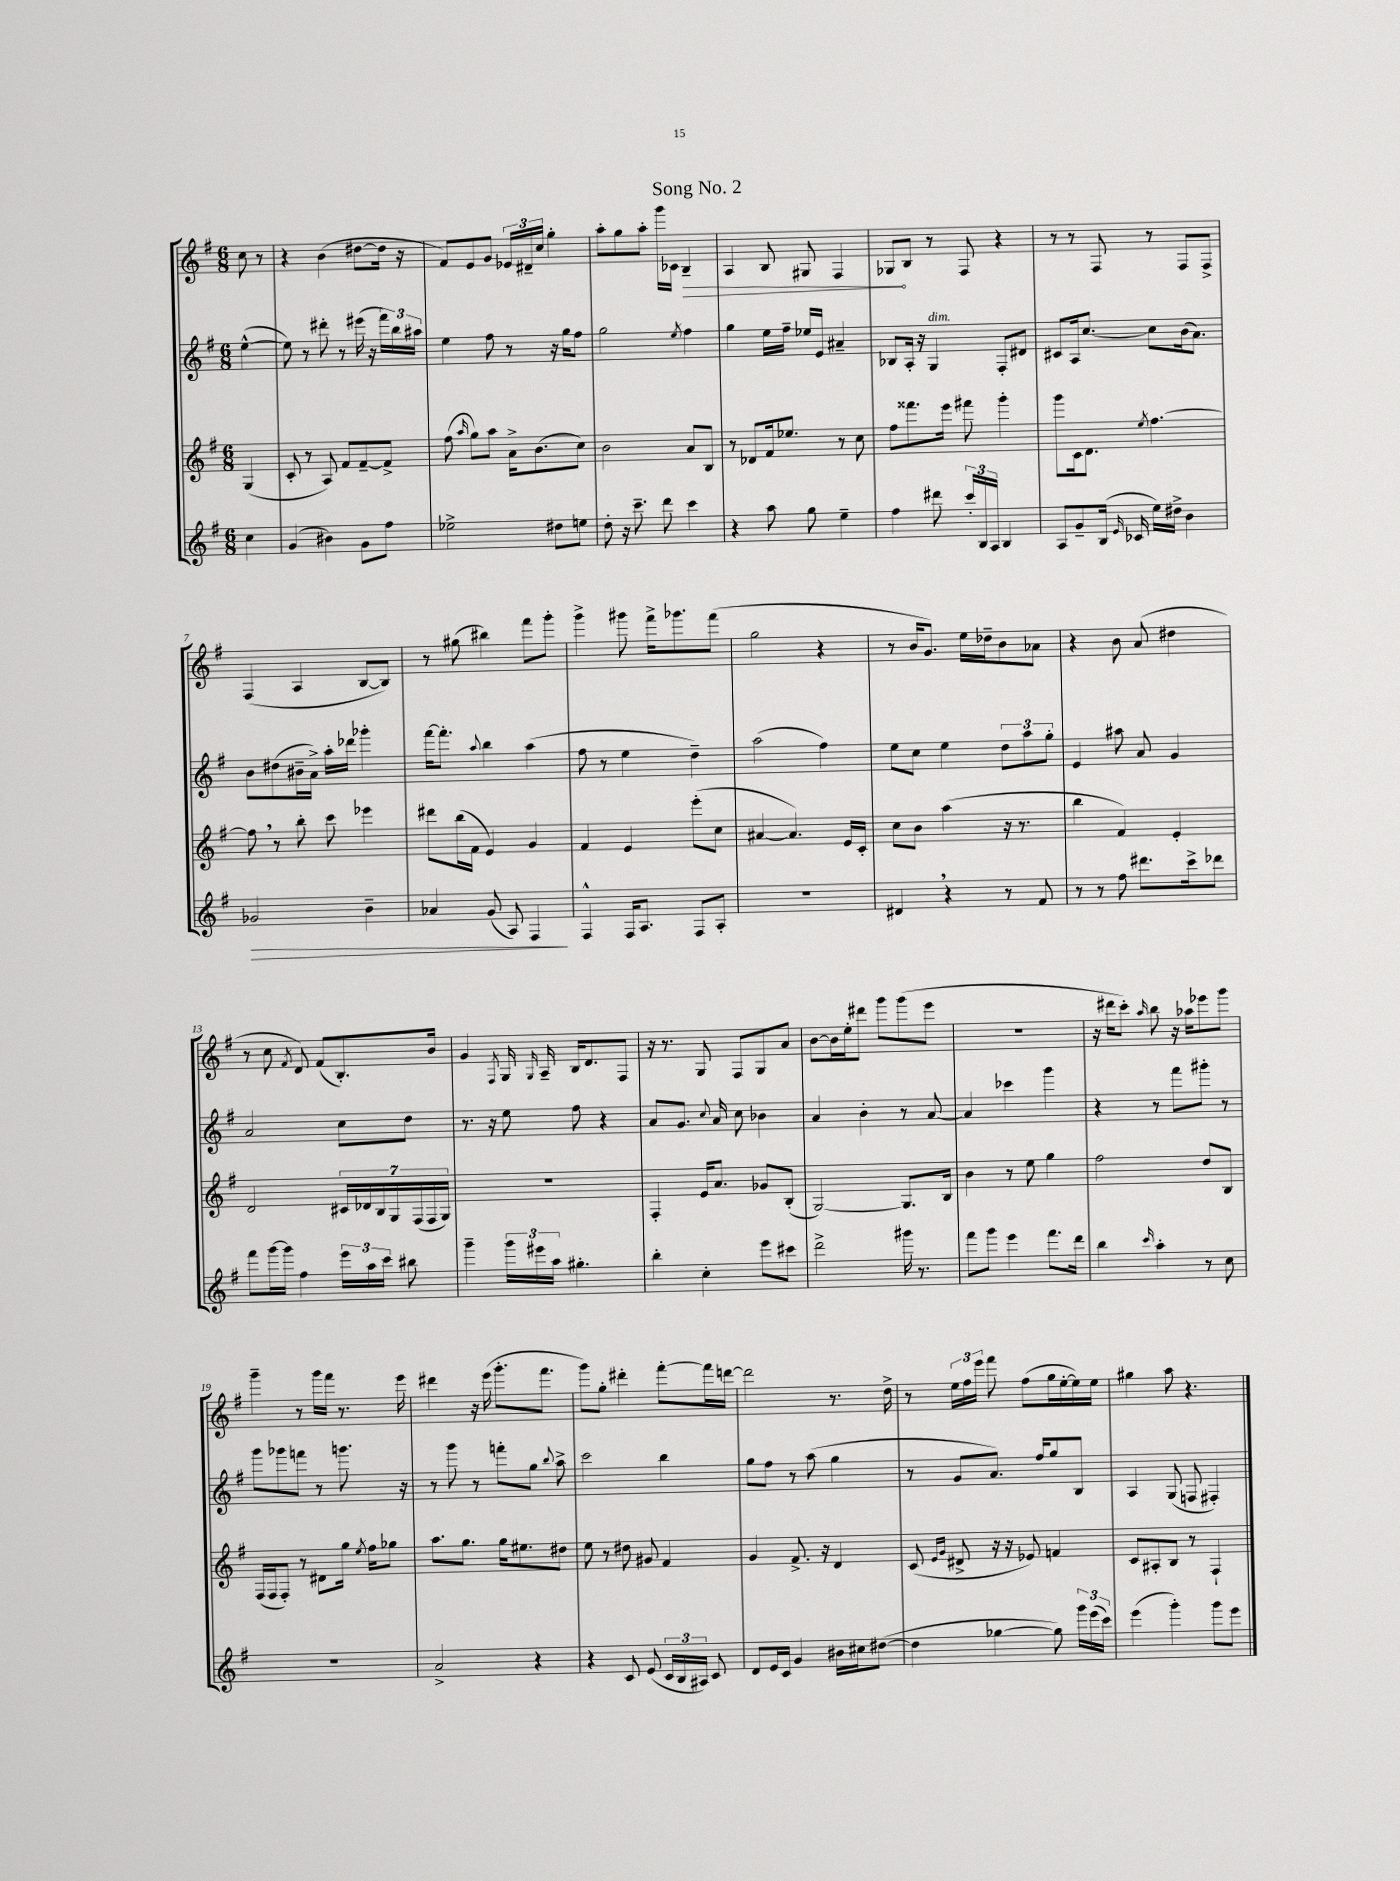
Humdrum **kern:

**kern	**dynam	**kern	**kern	**kern	**dynam
*part4	*part4	*part3	*part2	*part1	*part1
*staff4	*staff4	*staff3	*staff2	*staff1	*staff1
*clefG2	*	*clefG2	*clefG2	*clefG2	*
*k[f#]	*	*k[f#]	*k[f#]	*k[f#]	*
*M6/8	*	*M6/8	*M6/8	*M6/8	*
=	=	=	=	=	=
4cc\	.	(4G/	([4ee^^\	8cc\	.
.	.	.	.	8r	.
=1	=1	=1	=1	=1	=1
(4g/	.	8c'/	8ee\])	4r	.
.	.	8r	8r	.	.
4b#X\)	.	8A/)	8ddd#X'\	(4b\	.
.	.	8f#/L	8r	.	.
8g\L	.	[8f#~/	(16eee#X\	[8dd#X\L	.
.	.	.	16r	.	.
8ff#\J	.	8f#^/J]	24fff#\LL)	16dd#\Jk]	.
.	.	.	24bb\	.	.
.	.	.	.	16r	.
.	.	.	24aa#X\JJ	.	.
=2	=2	=2	=2	=2	=2
2ee-X^\	.	(8ff#\	4ee\	8f#/L)	.
.	.	16qqaa/	.	.	.
.	.	8gg\L)	.	8e/	.
.	.	8aa\J	8ff#\	8g/J	.
.	.	16a^\KL	8r	24e-X/LL	.
.	.	.	.	24d#X~/	.
.	.	(8.b\	.	.	.
.	.	.	.	24cc/JJ	.
8dd#X\L	.	.	16r	4gg'\	.
.	.	.	16gg\KL	.	.
8een\J	.	8cc\J)	8ff#\J	.	.
=3	=3	=3	=3	=3	=3
8dd'\	.	2b\	2gg\	8aa'\L	.
16r	.	.	.	8gg\	.
8.ccc~\	.	.	.	.	.
.	.	.	.	8aa'\J	.
8ddd\	.	.	.	16ggg\LL	.
.	.	.	.	16c-X\JJ	.
.	.	.	8qee/	.	.
!	!	!	!	!	!LO:HP:b
4ccc\	.	8a/L	4ff#\	4B~/	>
.	.	8B/J	.	.	.
=4	=4	=4	=4	=4	=4
4r	.	8r	4gg\	4A/	.
.	.	8d-X/L	.	.	.
8aa\	.	16f#/k	16ee\LL	8B/	.
.	.	8.ee-X/J	16ff#~\JJ	.	.
8gg\	.	.	16ee-X/LL	8G#X/	.
.	.	.	16e/JJ	.	.
4ee~\	.	8r	4a#X~/	4F#/	.
.	.	8cc\	.	.	.
=5	=5	=5	=5	=5	=5
4ff#\	.	8ff#\L	8B-X/L	8G-X/L	.
.	.	8.fff##X\	16A'/Jk	8B/J	]
.	.	.	16r	.	.
!	!	!	!LO:TX:a:i:t=dim.	!	!
8ddd#X\	.	.	4G/	8r	.
.	.	16eee\Jk	.	.	.
24ccc'/LL	.	8fff#X\	.	8F#/	.
24B/	.	.	.	.	.
24A/JJ	.	.	.	.	.
4B/	.	4ggg'\	8F#'/L	4r	.
.	.	.	8d#X/J	.	.
=6	=6	=6	=6	=6	=6
8A/L	.	8ggg\L	8c#X/L	8r	.
8g~/	.	16c\k	16A/k	8r	.
.	.	8.d\J	[8.cc/J	.	.
(16B/Jk	.	.	.	8F#/	.
16qqe/	.	.	.	.	.
16c-X/	.	.	.	.	.
.	.	8qee/	.	.	.
16ee\LL)	.	[4.ff#\	8cc\L]	8r	.
16dd#X^\JJ	.	.	.	.	.
4b\	.	.	(16b\k	8F#/L	.
.	.	.	8.a\J)	.	.
.	.	.	.	8F#^/J	.
!!LO:LB:g=z
=7	=7	=7	=7	=7	=7
!	!LO:HP:b	!	!	!	!
2g-X/	>	8ff#,\]	8b\L	(4F#/	.
.	.	8r	(8dd#X\	.	.
.	.	8bb'\	16b#X~\L	4A/	.
.	.	.	16a^\JJ)	.	.
.	.	8ccc\	16aa'\LL	.	.
.	.	.	16ddd-X\JJ	.	.
4b~\	.	4eee-X\	4ggg-X'\	[8B/L	.
.	.	.	.	8B/J])	.
=8	=8	=8	=8	=8	=8
4a-X/	.	8ddd#X\L	[16fff#\KL	8r	.
.	.	.	8.fff#'\J]	.	.
.	.	(16bb\L	.	(8gg#X\	.
.	.	16f#\JJ	.	.	.
.	.	.	8qqaa/	.	.
(8g/	.	4e/)	4bb\	4bb#X\)	.
8A/)	.	.	.	.	.
4F#/	.	4g/	(4aa\	8fff#\L	.
.	.	.	.	8ggg'\J	.
.	]	.	.	.	.
=9	=9	=9	=9	=9	=9
4F#^^/	.	4f#/	8ff#\	4ggg^\	.
.	.	.	8r	.	.
16F#/KL	.	4e/	4ee\	8ggg#X\	.
8.A/J	.	.	.	.	.
.	.	.	.	16fff#^\KL	.
.	.	.	.	8.ggg-X\	.
8F#/L	.	(8eee'\L	4dd~\)	.	.
8A'/J	.	8cc\J	.	(8fff#\J	.
=10	=10	=10	=10	=10	=10
2.r	.	[4a#X/	(2aa\	2gg\	.
.	.	4.a#/])	.	.	.
.	.	.	4ff#\)	4r	.
.	.	16e/LL	.	.	.
.	.	16c'/JJ	.	.	.
=11	=11	=11	=11	=11	=11
4d#X,/	.	8cc\L	8ee\L	8r	.
.	.	8b\J	8cc\J	16b/KL	.
.	.	.	.	8.g/J)	.
4r	.	(4aa\	4ee\	.	.
.	.	.	.	16ee\LL	.
.	.	.	.	16dd-X~\J	.
8r	.	16r	12dd\L	8b\	.
.	.	8.r	.	.	.
.	.	.	12aa\	.	.
8f#/	.	.	.	8a-X\J	.
.	.	.	12gg'\J	.	.
=12	=12	=12	=12	=12	=12
8r	.	4bb\	4e/	4r	.
8r	.	.	.	.	.
8ff#\	.	4f#/)	8aa#X\	8b\	.
8.ddd#X\L	.	.	8a/	(8a/	.
.	.	4e'/	4g/	4dd#X\	.
16ccc^\k	.	.	.	.	.
8ddd-X\J	.	.	.	.	.
!!LO:LB:g=z
=13	=13	=13	=13	=13	=13
8fff#\L	.	2d/	2a/	8r	.
[16ggg\L	.	.	.	8cc\	.
16ggg\JJ]	.	.	.	.	.
.	.	.	.	8qf#/	.
4ff#\	.	.	.	8d/)	.
.	.	.	.	(8f#/L	.
24eee\LL	.	28c#X/LL	8cc\L	8.B'/)	.
.	.	28d-X/	.	.	.
24aa\	.	.	.	.	.
.	.	28B/	.	.	.
24ccc\JJ	.	.	.	.	.
.	.	28G/	.	.	.
8bb#X\	.	.	8dd\J	.	.
.	.	(28F#/	.	.	.
.	.	28F#/	.	.	.
.	.	.	.	16b/Jk	.
.	.	28G/JJ)	.	.	.
=14	=14	=14	=14	=14	=14
4ggg~\	.	2.r	8.r	4g/	.
.	.	.	16r	.	.
.	.	.	.	8qF#/	.
24ggg\LL	.	.	8ee\	16G/	.
24eee#X\	.	.	.	.	.
.	.	.	.	16qqG/	.
.	.	.	.	16A~/	.
24aa\JJ	.	.	.	.	.
4.gg#X'\	.	.	8ff#\	16B/KL	.
.	.	.	.	8.d/	.
.	.	.	4r	.	.
.	.	.	.	8F#/J	.
=15	=15	=15	=15	=15	=15
4bb'\	.	4F#'/	8a/L	16r	.
.	.	.	.	8.r	.
.	.	.	8.g/J	.	.
4cc'\	.	16e/KL	.	8G/	.
.	.	.	8qqcc/	.	.
.	.	8.a/J	16a/	.	.
.	.	.	8cc\	8F#/L	.
8eee\L	.	8g-X/L	4b-X\	8G/	.
8ccc#X\J	.	(8B'/J	.	8a/J	.
=16	=16	=16	=16	=16	=16
2ddd^\	.	[2G/)	4a/	[8b\L	.
.	.	.	.	16b\L]	.
.	.	.	.	16ee'\J	.
.	.	.	4b'\	8ddd#X\J	.
.	.	.	.	8ggg\L	.
16ggg#X\	.	8.G/L]	8r	(8ggg\	.
8.r	.	.	.	.	.
.	.	.	[8a/	8eee\J	.
.	.	16B/Jk	.	.	.
=17	=17	=17	=17	=17	=17
8fff#\L	.	4b\	4a/]	2.r	.
8ggg\J	.	.	.	.	.
4eee\	.	8r	4ccc-X\	.	.
.	.	8ee\	.	.	.
8.fff#\L	.	4gg\	4ggg\	.	.
16ddd\Jk	.	.	.	.	.
=18	=18	=18	=18	=18	=18
4bb\	.	2ff#\	4r	16r	.
.	.	.	.	16ddd#X\KL	.
.	.	.	.	8ccc'\J)	.
16qqccc/	.	.	.	16qqaa/	.
4aa'\	.	.	8r	8bb\	.
.	.	.	8fff#\L	16r	.
.	.	.	.	16aa-X\KL	.
8r	.	8dd/L	8ggg#X'\J	8eee-X\	.
8cc\	.	8B/J	8r	8ggg\J	.
!!LO:LB:g=z
=19	=19	=19	=19	=19	=19
2.r	.	(16F#/LL	8ggg\L	4ggg~\	.
.	.	16F#/J	.	.	.
.	.	8F#'/J)	8ggg-X\	.	.
.	.	8r	8fffn\J	8r	.
.	.	8d#X\L	8r	16ggg\LL	.
.	.	.	.	16fff#\JJ	.
.	.	16gg\Jk	8.gggn\	8.r	.
.	.	8qee/	.	.	.
.	.	16ff#\KL	.	.	.
.	.	8gg-X\J	.	.	.
.	.	.	16r	16eee\	.
=20	=20	=20	=20	=20	=20
2a^/	.	8.aa\L	8r	4ddd#X\	.
.	.	.	8ggg\	.	.
.	.	8.gg\J	.	.	.
.	.	.	8r	16r	.
.	.	.	.	(16eee\	.
.	.	16gg\KL	8fffn'\L	8.ggg'\L	.
.	.	8.ee#X\	.	.	.
4r	.	.	8gg\J	.	.
.	.	.	.	8.fff#\J	.
.	.	.	8qqbb/	.	.
.	.	8dd#X\J	8aa^\	.	.
=21	=21	=21	=21	=21	=21
4r	.	8ee\	2ccc\	8ggg\L)	.
.	.	8r	.	8gg'\J	.
8c/	.	8dd#X\	.	4ddd#X'\	.
(8e/	.	8g#X/	.	.	.
24c/LL	.	4f#/	4bb\	[8fff#'\L	.
24B/	.	.	.	.	.
24A#X/JJ)	.	.	.	.	.
8c/	.	.	.	16fff#\L]	.
.	.	.	.	[16dddn\JJ	.
=22	=22	=22	=22	=22	=22
8d/L	.	4g/	8gg\L	2ddd\]	.
16e/L	.	.	8ff#\J	.	.
16c/JJ	.	.	.	.	.
4g/	.	8.f#^/	8r	.	.
.	.	.	(8aa\	.	.
.	.	16r	.	.	.
16b#X\LL	.	4d/	4gg\	8.r	.
16cc#X\J	.	.	.	.	.
([8dd#X\J	.	.	.	.	.
.	.	.	.	16dd^\	.
=23	=23	=23	=23	=23	=23
4dd#\]	.	(8c/	8r	8r	.
.	.	16qqe/LL	.	.	.
.	.	16qqg/JJ	.	.	.
.	.	8d#X^/	8g/L	24ee\LL	.
.	.	.	.	24ff#\	.
.	.	.	.	24eee\JJ	.
[4gg-X\	.	16r	8.a/J)	8fff#\	.
.	.	16r	.	.	.
.	.	8e-X/)	.	(8ff#\L	.
.	.	.	16ff#/KL	.	.
8gg-\])	.	4fn/	8gg/	16gg\L	.
.	.	.	.	[16ee'\	.
24ggg\LL	.	.	8B/J	16ee\])	.
(24eee\	.	.	.	.	.
.	.	.	.	16ee\JJ	.
24ccc\JJ)	.	.	.	.	.
=24	=24	=24	=24	=24	=24
(4eee\	.	8c/L	4A/	4gg#X\	.
.	.	8A#X'/	.	.	.
4ggg'\)	.	8B/J	(8G/	8aa\	.
.	.	8r	8Fn/	4.r	.
8ggg\L	.	4F#`/	4F#X'/)	.	.
8eee\J	.	.	.	.	.
==	==	==	==	==	==
*-	*-	*-	*-	*-	*-
